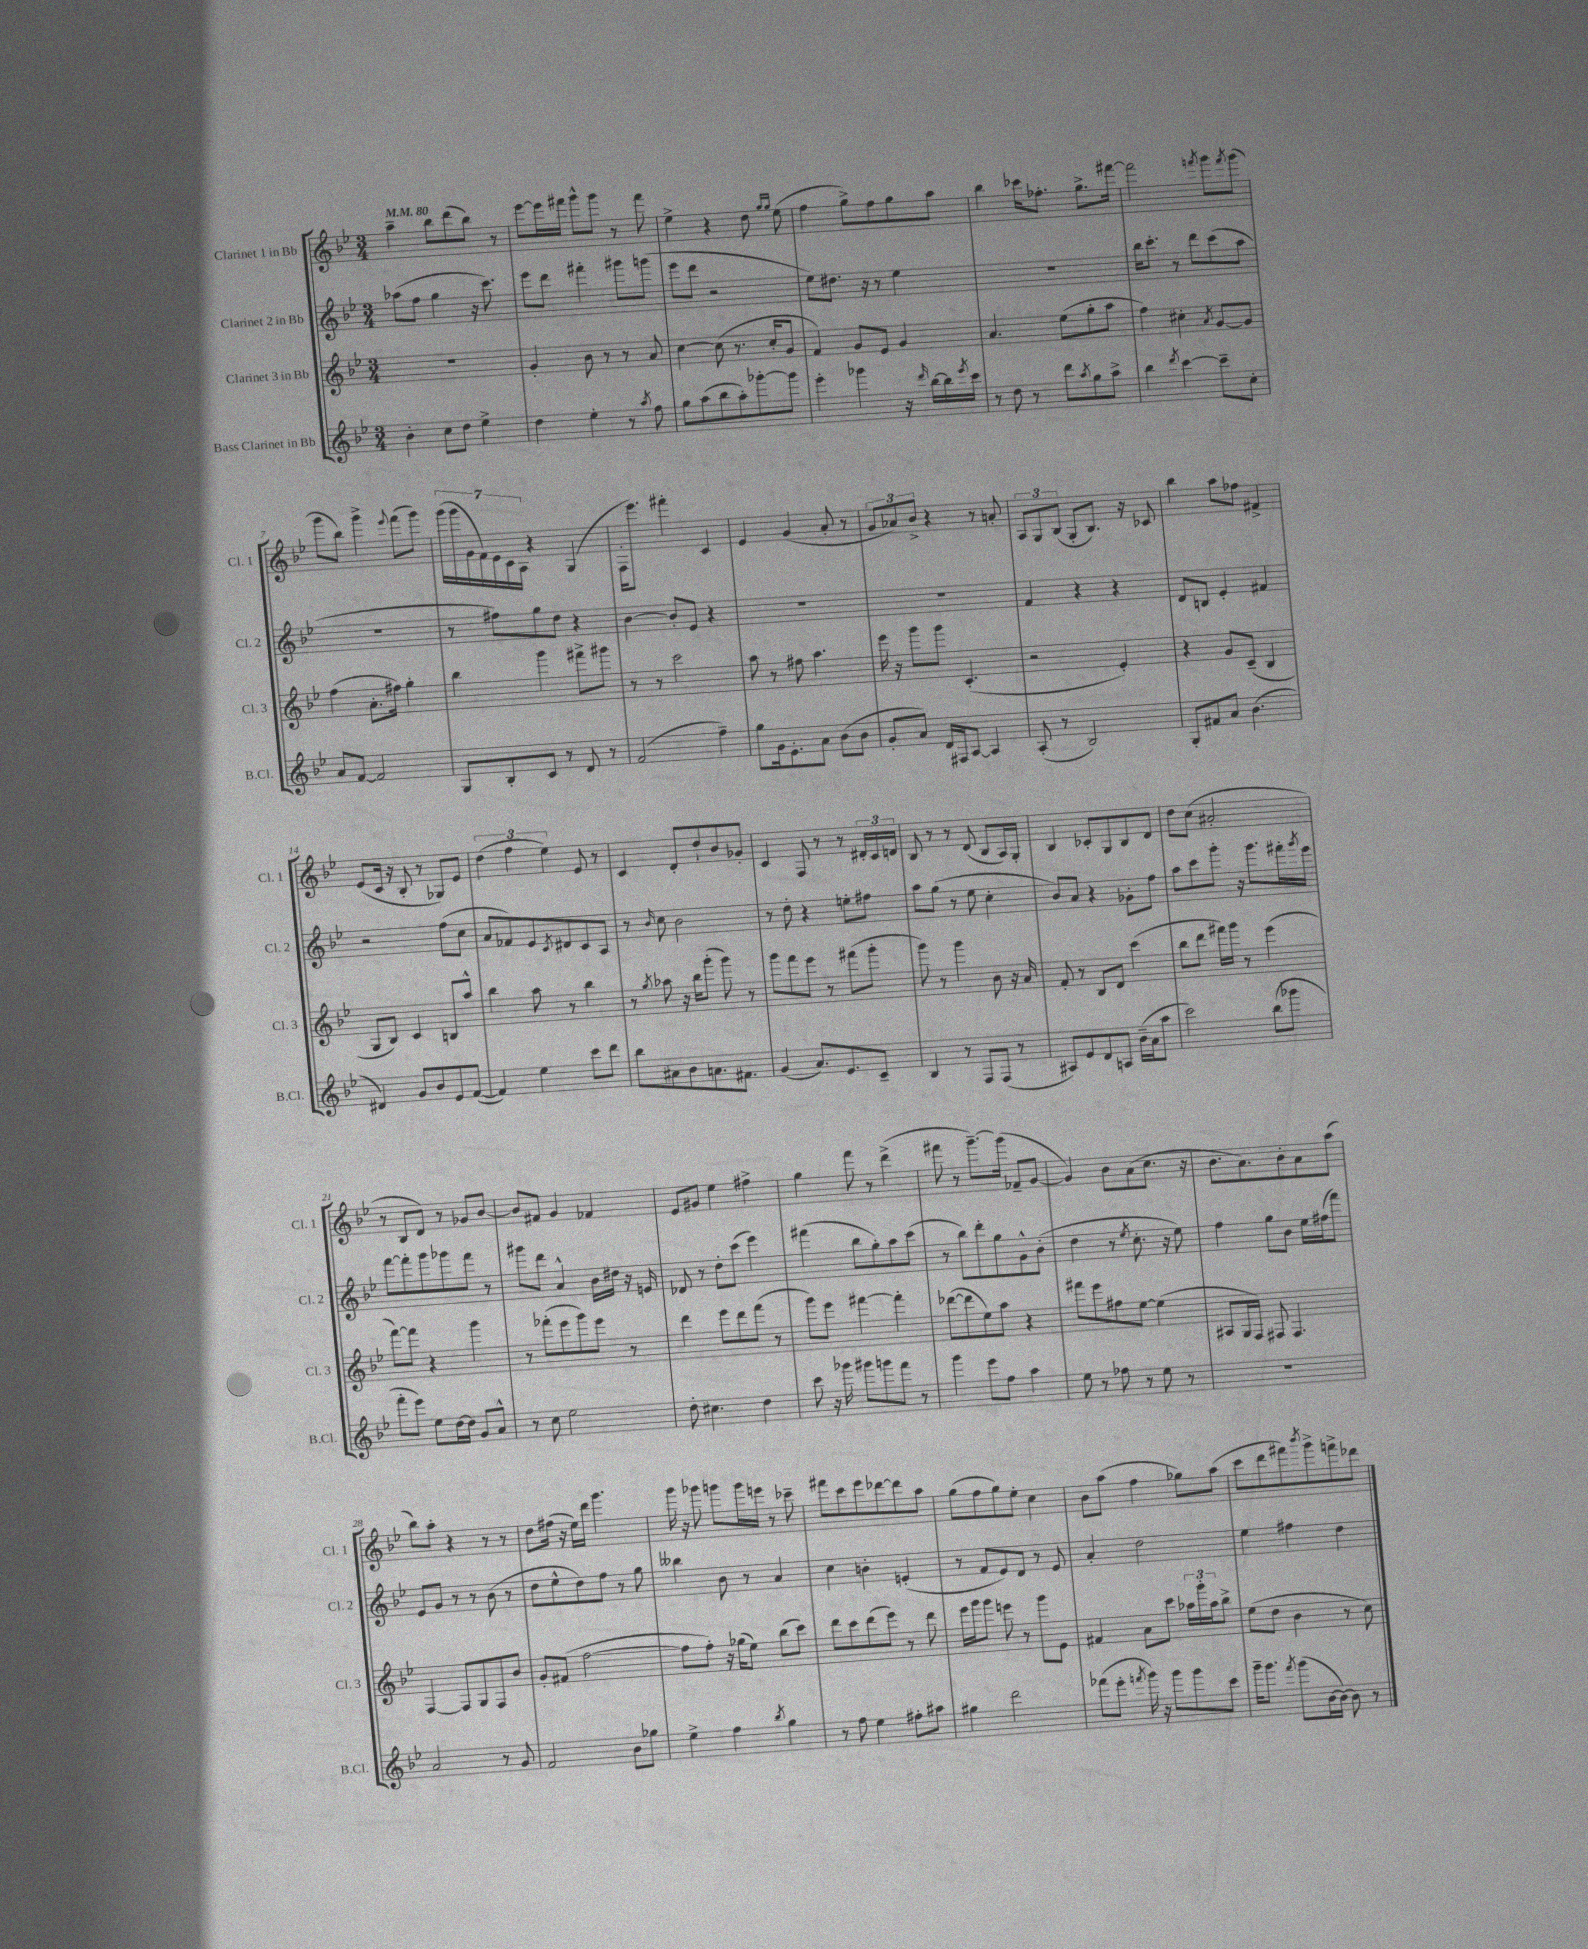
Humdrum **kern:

**kern	**kern	**kern	**kern
*staff4	*staff3	*staff2	*staff1
*clefG2	*clefG2	*clefG2	*clefG2
*k[b-e-]	*k[b-e-]	*k[b-e-]	*k[b-e-]
*M3/4	*M3/4	*M3/4	*M3/4
*MM80	*MM80	*MM80	*MM80
4b-'\	2.r	(8aa-\L	4aa~\
.	.	8ff\J	.
8cc\L	.	4gg\	8bb-\L
8dd\J	.	.	(8ddd\
4ee-^\	.	16r	8bb-\J)
.	.	8.ccc\)	.
.	.	.	8r
=	=	=	=
4dd\	4g'/	8eee-\L	[8eee-\L
.	.	8ddd\J	16eee-\]L
.	.	.	16fff#\JJ
4ee-'\	8b-\	4fff#'\	8ggg^^\L
.	8r	.	8ggg\J
8r	8r	8ggg#\L	8r
8qaa/	.	.	.
8ff\	8a/	(8ggg\J	8fff#\
=	=	=	=
8gg\L	[4cc\	8eee-\L	4ee-^\
(8aa\	.	8ddd\J	.
8bb-\	(8cc\]	2r	4r
8aa'\)	8.r	.	.
[8ggg-'\	.	.	8dd\
.	16cc'/LK	.	.
.	.	.	16qqgg/LL
.	.	.	16qqgg/JJ
8ggg-\]J	8g/J	.	(8ee-\
=	=	=	=
4eee-'\	4f/)	8ee-\L)	4ff\
.	.	8.dd#\J	.
4ggg-\	8g/L	.	8gg^\L)
.	.	16r	.
.	8e-/J	8r	8ff\
16r	4g/	4ee-\	8gg\
16qqddd/	.	.	.
[16bb-\LL	.	.	.
16bb-\]	.	.	8aa\J
8qeee-/	.	.	.
16ccc\JJ	.	.	.
=	=	=	=
8r	4.a/	2.r	4bb-\
8dd\	.	.	.
8r	.	.	16ccc-\LK
.	.	.	8.ff-'\J
8ddd\L	(8ee-\L	.	.
8qaa/	.	.	.
8gg\	8gg'\	.	8.gg^\L
8aa^\J	8aa\J	.	.
.	.	.	[16fff#\Jk
=	=	=	=
4bb-\	4ff\)	16bb-\LK	2fff#\]
.	.	8.ccc'\J	.
8qddd/	.	.	.
[4ccc\	4cc#'\	8r	.
.	.	8ddd\L	.
.	8qa/	.	8qfff/
8ccc~\]L	[8g/L	(8ccc\	8ggg\L
.	.	.	8qfff/
8cc'\J	8g/]J	8aa\J	(8ggg\J
=	=	=	=
8a/L	(4ff\	2.r	8ggg\L
[8f/J	.	.	8bb-\J)
2f/]	8.a'\L	.	4ggg^\
.	16ff#\Jk)	.	.
.	.	.	8qqeee-/
.	4gg'\	.	(8fff\L
.	.	.	8ggg\J)
=	=	=	=
8G/L	4bb-\	8r	(28ggg\LL
.	.	.	28ggg\
.	.	.	28g\
.	.	.	28f\)
8B-'/	.	8ff#\L)	.
.	.	.	28e-\
.	.	.	28c\
.	.	.	28A\JJ
8c/J	4ggg\	8gg\	4r
8r	.	8dd\J	.
8d/	8fff#^\L	4r	(4G/
8r	8ggg#\J	.	.
=	=	=	=
(2f/	8r	[4b-\	16F'\LK
.	.	.	8.eee-\J)
.	8r	.	.
.	2ccc\	8b-'/]L	4fff#'\
.	.	8e-/J	.
4ff~\)	.	4r	4c/
=	=	=	=
8gg\L	8aa\	2.r	4e-/
16g\k	8r	.	.
8.e-'\	.	.	.
.	8ff#\	.	(4g/
8a\J	4.aa\	.	.
(8b-\L	.	.	8a'/
8b-\J	.	.	8r
=	=	=	=
8g'/L	16eee-\	2.r	12g/L
.	16r	.	.
.	.	.	12a-/)
8a/J)	8ggg\L	.	.
.	.	.	12b-^/J
16d/LL	8ggg\J	.	4r
16F#/J	.	.	.
[8A/J	(4.c'/	.	.
4A/]	.	.	8r
.	.	.	8a'/
=	=	=	=
(8A'/	2r	4f/	12A/L
.	.	.	12G/
8r	.	.	.
.	.	.	(12B-/J
2B-/)	.	4r	8G'/L
.	.	.	8.B-/J)
.	4e-'/)	4r	.
.	.	.	16r
.	.	.	8c-/
=	=	=	=
8G'/L	4r	8d/L	4bb-\
8f#/	.	8B/J	.
8a/J	8g/L	4e-'/	8aa\L
(4.b-\	(8c~/J	.	8ff-\J
.	4B-/	4f#/	4f#^/
=	=	=	=
4d#/)	8G/L	2r	(8e-/L
.	8B-/J)	.	16c/Jk
.	.	.	16r
8g/L	4c/	.	8B-'/
8b-/	.	.	8r
8e-/	8B/L	(8ff\L	8G-/L)
([8f/J	8aa^^/J	8cc\J	8e-/J
=	=	=	=
4f/])	4bb-\	8a/L	(6dd\
.	.	8f-/)	.
.	.	.	6ff\
4ee-\	8aa\	8e-/	.
.	.	.	6ee-\)
.	.	8qc/	.
.	8r	8d#/	.
8ccc\L	4bb-\	8c/	8e-/
8ddd\J	.	8A/J	8r
=	=	=	=
8bb-\L	8r	8r	4c/
.	8qgg/	16qqb-/	.
8a#\	8aa-\	8cc\	.
8b-\	16r	2b-\	8d'/L
.	16bb-\LK	.	.
8.a\	(8ggg'\J	.	8dd`/
.	8ggg\)	.	8b-/
8.f#\J	.	.	.
.	8r	.	8g-'/J
=	=	=	=
(4g/	8ggg\L	8r	4c/
.	8fff\	8dd'\	.
8.a/L)	8eee-\J	4r	8F/
.	8r	.	8r
8.e-/	.	.	.
.	(8fff#\L	8ee'\L	8r
8c~/J	8ggg'\J	8ff#\J	24d#'/LL
.	.	.	24c/
.	.	.	24d/JJ
=	=	=	=
4B-/	8ggg\)	8aa\L	8B-/
.	8r	(8gg\J	8r
8r	4ggg\	8r	8r
8F/L	.	8ee-\	(8d/
(8F/J	8b-\	4cc'\	8B-/L
8r	16r	.	16A/L)
.	16a/	.	16G'/JJ
=	=	=	=
8A#/L)	8f'/	8b-/L)	4B-/
8e-/	8r	8a/J	.
8d/	8B-/L	4r	8c-'/L
8A/J	8d/J	.	8G/
(16b-~\LL	(4ccc\	8g-'\L	8B-/
16a\J	.	.	.
8aa\J	.	8ff\J	8d/J
=	=	=	=
2ccc\)	8bb-\L	8aa\L	8dd\L
.	8ddd\J	8ccc\	(8cc\J
.	16fff#\LL)	8ggg'\J	2a#'/
.	16ggg\JJ	.	.
.	8r	16r	.
.	.	8.ggg\L	.
(8bb-\L	(4eee-\	.	.
8ggg-\J	.	16fff#'\L	.
.	.	8qggg/	.
.	.	16eee-\JJ	.
=	=	=	=
8fff'\L	[8fff\L)	[8fff\L	8r
8eee-\J)	8fff\]J	8fff'\]	8B-/L
8ee-\L	4r	8ggg\	8d/J)
[16dd\L	.	8ggg-\	8r
16dd\]JJ	.	.	.
8g/L	4ggg\	8fff\J	8g-/L
8a^^/J	.	8r	[8b-/J
=	=	=	=
8r	8r	8ggg#\L	8b-/]L
8cc\	(8fff-'\L	8ddd\J	8f#/J
2ee-\	8eee-\	4a^^/	4g/
.	8ggg\)	.	.
.	8eee-\J	16b-\LL	4f-/
.	.	16dd#\JJ	.
.	8r	16r	.
.	.	16e/	.
=	=	=	=
8dd'\	4ddd\	8d-/	8e-/L
4.cc#\	.	8r	8g#/J
.	8eee-\L	8dd'\L	4ee-\
.	8ddd\	(8ccc\J	.
4dd\	(8fff\J	4eee-\)	4ff#^\
.	8r	.	.
=	=	=	=
8ccc\	8ggg\L)	(4fff#\	4gg\
16r	8eee-\J	.	.
16ggg-\	.	.	.
8ggg#\L	[4fff#\	8bb-\L	8fff\
8ggg\	.	8gg'\)	8r
8fff\J	4fff#'\]	8aa\	(4ddd^\
8r	.	(8ccc\J	.
=	=	=	=
4ggg\	([8ddd-\L	8r	8fff#\
.	8ddd-\]	8bb-\L)	8r
8eee-\L	8ee-\)	8ddd'\	[8.ggg~\L)
8ff\J	8aa\J	8gg\	.
.	.	.	(16ggg\]Jk
4aa\	4r	8g^^\	8f-~/L
.	.	(8b-'\J	[8g/J
=	=	=	=
8ee-\	8fff#\L	4dd\	4g/])
8r	8eee-\	.	.
8ff-\	8ff#\	8r	8b-\L
.	.	8qee-/	.
8r	[8ee-\J	8.cc'\	(8a\
8ee-\	(4ee-\]	.	8.cc\J
.	.	16r	.
8r	.	8ee-\)	.
.	.	.	16r
=	=	=	=
2.r	8A#/L	4ff\	8.b-\L
.	16G/L	.	.
.	16F/JJ)	.	8.a\)
.	8F#/	8gg\L	.
.	4.F#/	8b-\J	8b-'\
.	.	16ee-\LL	8a\
.	.	(16ff#\J	.
.	.	8fff\J)	(8aa\J
=	=	=	=
2a/	[4F/	8e-/L	8bb-\L)
.	.	8g/J	8aa'\J
.	8F/]L	8r	4r
.	8G/	8r	.
8r	8F/	(8b-\	8r
8g/	8b-/J	8r	8r
=	=	=	=
2f/	8g'/L	8dd\L	8dd\L
.	(8f#/J	8ee-^^\	(16ff#\Jk
.	.	.	16r
.	[2ff\	8dd\)	16ee-\LL)
.	.	.	16ddd\JJ
.	.	8ff\J	4.ggg\
8b-\L	.	8r	.
8gg-\J	.	8gg\	.
=	=	=	=
4ee-^\	8ff\]L	4bb--\	16ggg\
.	.	.	16r
.	8ff'\J)	.	8ggg-\
4ff\	16r	8b-\	8ggg\L
.	(16gg-\LK	.	.
.	8ee-\J)	8r	16ggg\L
.	.	.	16eee\JJ
8qbb-/	.	.	.
4gg\	(8bb-\L	4a/	8r
.	8ccc\J)	.	8ccc-~\
=	=	=	=
8r	8ddd\L	4cc\	8fff#\L
8ff\	8ccc\	.	8ccc\
4ee-\	(8ddd\	4b'\	8eee-\
.	8eee-\J)	.	[8ddd-\
8ff#'\L	8r	(4e'/	8ddd-\]
8aa#\J	8ddd\	.	8aa\J
=	=	=	=
4gg#\	16eee-\LL	8r	(8gg\L
.	16ggg\J	.	.
.	8ggg\J	8f/L	8ff\
2ddd\	8eee\	8e-/)	8gg\)
.	8r	8d/J	8ee-'\J
.	8ggg\L	8r	4cc\
.	8e-\J	8e-/	.
=	=	=	=
(8fff-\L	4f#/	4a'/	8b-\L
8eee-'\J	.	.	(8aa\J
8qfff/	.	.	.
16ggg\)	8a\L	2dd\	4ff\
16r	.	.	.
8ggg\L	8ccc\J	.	.
8ggg\	24aa-\LL	.	8gg-\L)
.	24ggg'\	.	.
.	24aa-\J	.	.
8ccc\J	8bb-^\J	.	(8aa\J
=	=	=	=
16ggg~\LK	(8ee-\L	4ee-\	8ccc\L
8.ggg\J	.	.	.
.	8dd\J	.	8ddd\
8qfff/	.	.	.
(8ggg\L	4b-\	4ff#\	8fff#\)
.	.	.	8qbbb-/
[16b-\L	.	.	8ggg^\
16b-\_JJ)	.	.	.
8b-\]	8r	4dd\	8fff^\
8r	8cc\)	.	8ddd-\J
==	==	==	==
*-	*-	*-	*-
